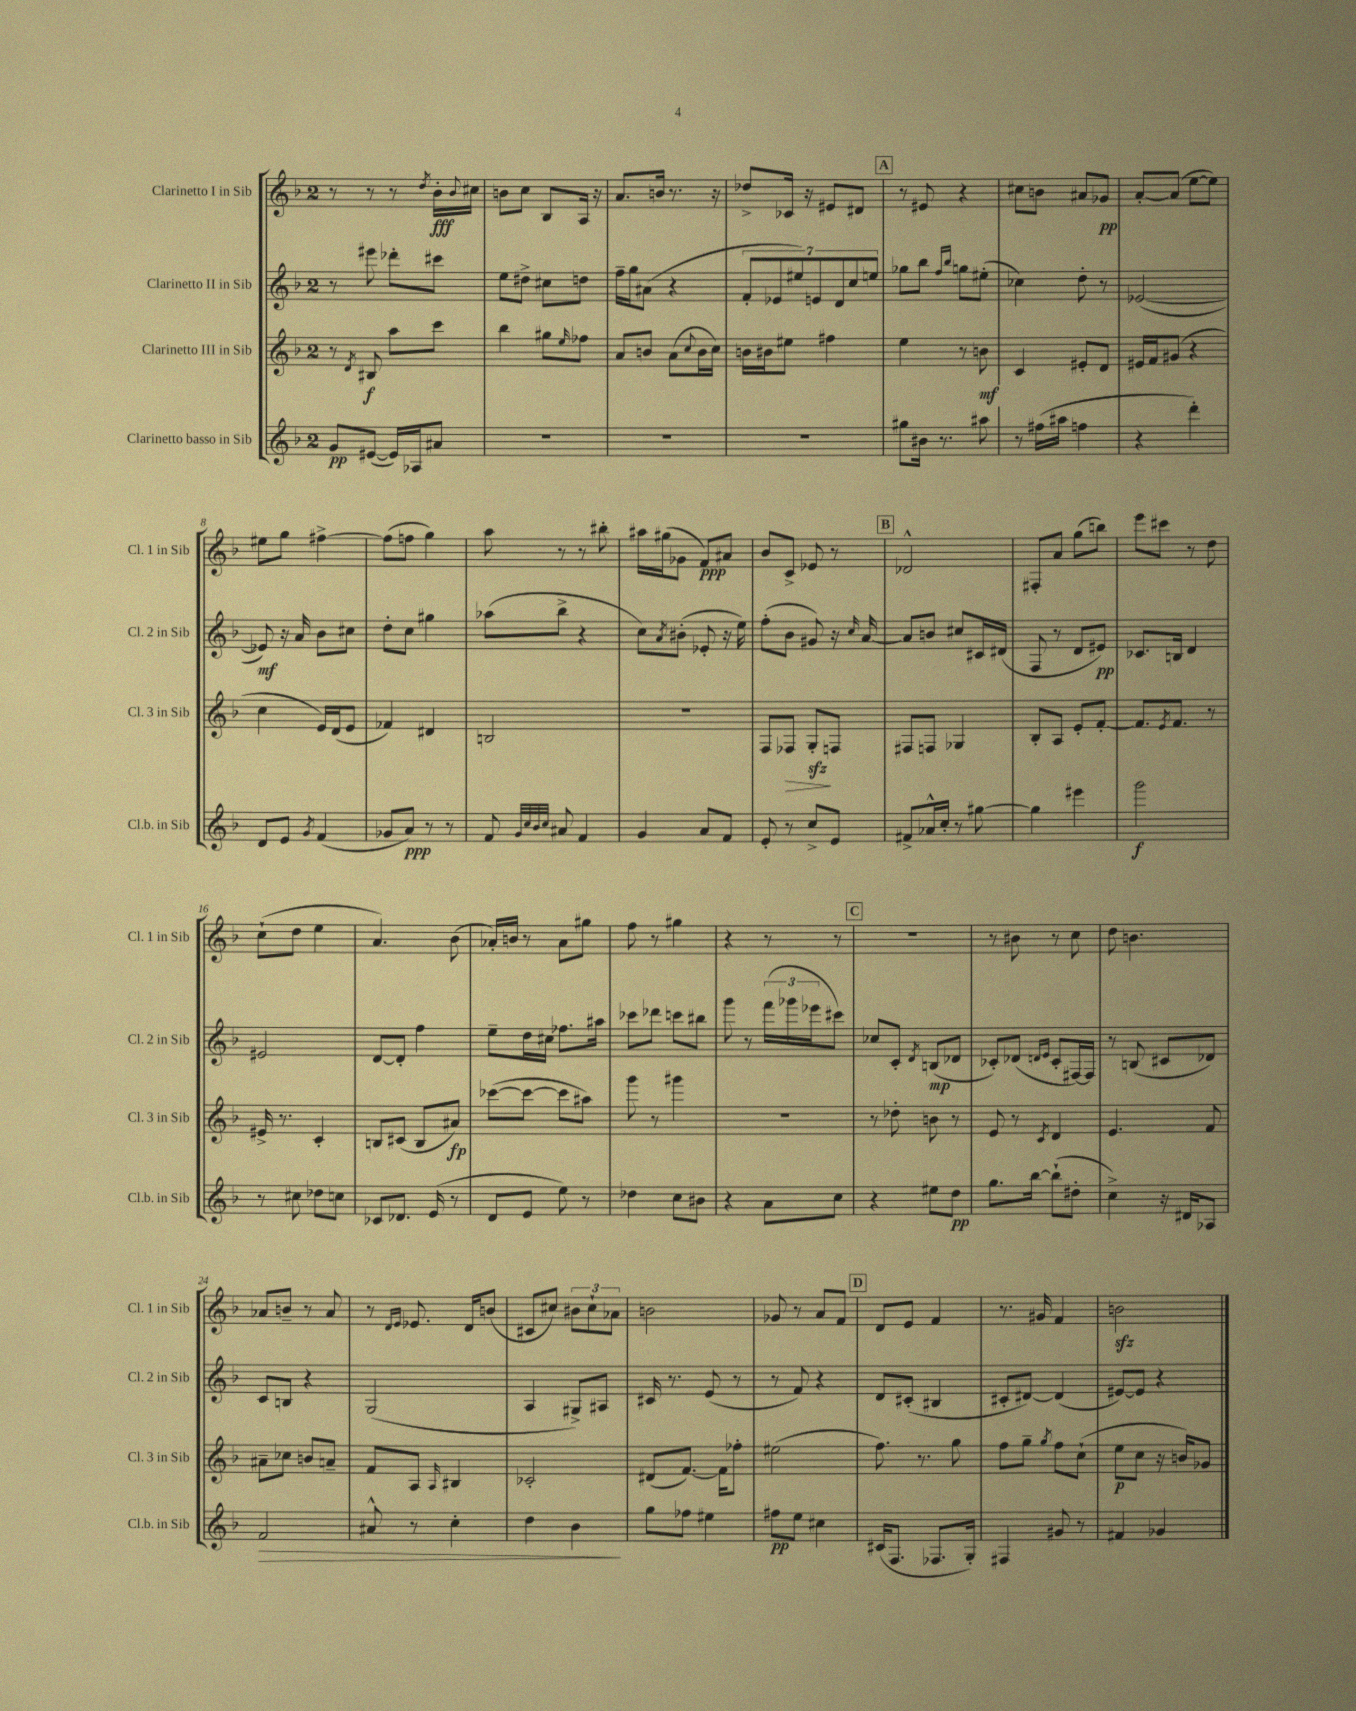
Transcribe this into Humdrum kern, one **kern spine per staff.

**kern	**dynam	**kern	**dynam	**kern	**dynam	**kern	**dynam
*part4	*part4	*part3	*part3	*part2	*part2	*part1	*part1
*staff4	*staff4	*staff3	*staff3	*staff2	*staff2	*staff1	*staff1
*I"Clarinetto basso in Sib	*	*I"Clarinetto III in Sib	*	*I"Clarinetto II in Sib	*	*I"Clarinetto I in Sib	*
*I'Cl.b. in Sib	*	*I'Cl. 3 in Sib	*	*I'Cl. 2 in Sib	*	*I'Cl. 1 in Sib	*
*clefG2	*	*clefG2	*	*clefG2	*	*clefG2	*
*k[b-]	*	*k[b-]	*	*k[b-]	*	*k[b-]	*
*M2/4	*	*M2/4	*	*M2/4	*	*M2/4	*
=1	=1	=1	=1	=1	=1	=1	=1
8g/L	pp	8r	.	8r	.	8r	.
.	.	8qd/	.	.	.	.	.
([8e#X/J	.	8B#X/	f	8eee#X\	.	8r	.
16e#/LL])	.	8aa\L	.	8ddd-X'\L	.	8r	.
16A-X/J	.	.	.	.	.	.	.
.	.	.	.	.	.	8qdd/	.
8a#X/J	.	8ccc\J	.	8ccc#X\J	.	16b-'\LL	fff
.	.	.	.	.	.	8qqb-/	.
.	.	.	.	.	.	16cc#X\JJ	.
=2	=2	=2	=2	=2	=2	=2	=2
2r	.	4bb-\	.	8ee\L	.	8bn\L	.
.	.	.	.	8dd#X^\J	.	8cc\J	.
.	.	8gg#X\L	.	8cc#X\L	.	8B-/L	.
.	.	16qqee/	.	.	.	.	.
.	.	8ff-X\J	.	8ddn\J	.	16A/Jk	.
.	.	.	.	.	.	16r	.
=3	=3	=3	=3	=3	=3	=3	=3
2r	.	8a/L	.	16ff~\LL	.	8.a/L	.
.	.	.	.	16gg\J	.	.	.
.	.	8bn/J	.	(8a#X\J	.	.	.
.	.	.	.	.	.	16bn/Jk	.
.	.	(8a\L	.	4r	.	8.r	.
.	.	8qqcc/	.	.	.	.	.
.	.	16b\L	.	.	.	.	.
.	.	16cc\JJ)	.	.	.	16r	.
=4	=4	=4	=4	=4	=4	=4	=4
2r	.	16bn\LL	.	14f'/L	.	8dd-X^/L	.
.	.	16b#X\J	.	.	.	.	.
.	.	.	.	14e-X/	.	.	.
.	.	8ee#X\J	.	.	.	16c-X/Jk	.
.	.	.	.	14ee#X/)	.	.	.
.	.	.	.	.	.	16r	.
.	.	.	.	14en/	.	.	.
.	.	4ff#X\	.	.	.	8e#X/L	.
.	.	.	.	14d/	.	.	.
.	.	.	.	14cc/	.	.	.
.	.	.	.	.	.	8d#X/J	.
.	.	.	.	14een/J	.	.	.
!!LO:REH:place=s1:t=A
=5	=5	=5	=5	=5	=5	=5	=5
8gg#X\L	.	4ee\	.	8gg-X\L	.	8r	.
16b#X\Jk	.	.	.	8bb-\J	.	8e#X/	.
8.r	.	.	.	.	.	.	.
.	.	.	.	16qqff/LL	.	.	.
.	.	.	.	16qqbb-/JJ	.	.	.
.	.	8r	.	8ggn\L	.	4r	.
8aa#X\	.	8bn\	mf	(8ee#X'\J	.	.	.
=6	=6	=6	=6	=6	=6	=6	=6
8r	.	4c/	.	4cc-X\)	.	8cc#X\L	.
(16ff#X\LL	.	.	.	.	.	8bn\J	.
16aa#X\JJ	.	.	.	.	.	.	.
4ffn\	.	8e#X'/L	.	8dd'\	.	8a#X/L	.
.	.	8d/J	.	8r	.	8g-X/J	pp
=7	=7	=7	=7	=7	=7	=7	=7
4r	.	16e#X/LL	.	([2e-X/	.	[8a'/L	.
.	.	16f/J	.	.	.	.	.
.	.	(8g#X/J	.	.	.	(8a/J]	.
4ddd'\)	.	4r	.	.	.	[8ee\L	.
.	.	.	.	.	.	8ee\J])	.
!!LO:LB:g=z
=8	=8	=8	=8	=8	=8	=8	=8
8d/L	.	4cc\	.	8e-X/])	mf	8ee#X\L	.
8e/J	.	.	.	16r	.	8gg\J	.
.	.	.	.	16a/	.	.	.
8qg/	.	.	.	.	.	.	.
(4f/	.	16e/LL)	.	8b-\L	.	[4ff#X^\	.
.	.	(16d/J	.	.	.	.	.
.	.	8e/J	.	8cc#X\J	.	.	.
=9	=9	=9	=9	=9	=9	=9	=9
8g-X/L	.	4f-X/)	.	8dd'\L	.	(8ff#\L]	.
8a/J)	ppp	.	.	8cc\J	.	8ffn\J	.
8r	.	4d#X/	.	4gg#X\	.	4gg\)	.
8r	.	.	.	.	.	.	.
=10	=10	=10	=10	=10	=10	=10	=10
8f/	.	2Bn/	.	(8aa-X\L	.	8aa\	.
32qqg/LLL	.	.	.	.	.	.	.
32qqcc/	.	.	.	.	.	.	.
32qqb-/	.	.	.	.	.	.	.
32qqcc/JJJ	.	.	.	.	.	.	.
8a#X/	.	.	.	8bb-^\J	.	8r	.
4f/	.	.	.	4r	.	8r	.
.	.	.	.	.	.	8bb#X'\	.
=11	=11	=11	=11	=11	=11	=11	=11
4g/	.	2r	.	8cc\L)	.	16aa#X\LL	.
.	.	.	.	.	.	(16gg#X\J	.
.	.	.	.	8qa/	.	.	.
.	.	.	.	(8b#X'\J	.	8g-X\J	.
8a/L	.	.	.	8e-X'/	.	8f/L)	ppp
8f/J	.	.	.	16r	.	8a#X/J	.
.	.	.	.	16ee\)	.	.	.
=12	=12	=12	=12	=12	=12	=12	=12
8e'/	.	8F/L	.	(8ff'\L	.	8b-/L	.
!	!	!	!LO:HP:b	!	!	!	!
8r	.	8F-X/J	>	8b-\J	.	8c^/J	.
8cc^/L	.	8Gzz'/L	.	8g#X/)	.	8e-X/	.
8e/J	.	8Fn/J	]	16r	.	8r	.
.	.	.	.	16qqcc/	.	.	.
.	.	.	.	[16a/	.	.	.
!!LO:REH:place=s1:t=B
=13	=13	=13	=13	=13	=13	=13	=13
8f#X^/L	.	8F#X/L	.	8a/L]	.	2d-X^^/	.
16a-X^^/L	.	8Fn/J	.	8bn/J	.	.	.
16cc'/JJ	.	.	.	.	.	.	.
8r	.	4G-X/	.	8cc#X/L	.	.	.
[8gg#X\	.	.	.	16c#X/L	.	.	.
.	.	.	.	(16d#X/JJ	.	.	.
=14	=14	=14	=14	=14	=14	=14	=14
4gg#\]	.	8B-'/L	.	8F/	.	8F#X'/L	.
.	.	8A/J	.	8r	.	8a/J	.
4eee#X\	.	8e'/L	.	8d/L	.	(8gg\L	.
.	.	[8f'/J	.	8e#X/J)	pp	8bbn\J)	.
=15	=15	=15	=15	=15	=15	=15	=15
2ggg\	f	8.f/L]	.	8.c-X/L	.	8eee\L	.
.	.	.	.	.	.	8ccc#X\J	.
.	.	8qe/	.	.	.	.	.
.	.	8.f/J	.	16Bn/Jk	.	.	.
.	.	.	.	4d/	.	8r	.
.	.	8r	.	.	.	8dd\	.
!!LO:LB:g=z
=16	=16	=16	=16	=16	=16	=16	=16
8r	.	16e#X^/	.	2e#X/	.	(8cc`\L	.
.	.	8.r	.	.	.	.	.
8cc#X\	.	.	.	.	.	8dd\J	.
8dd-X\L	.	4c'/	.	.	.	4ee\	.
8ccn\J	.	.	.	.	.	.	.
=17	=17	=17	=17	=17	=17	=17	=17
8c-X/L	.	8Bn/L	.	[8d/L	.	4.a/)	.
8.d-X/J	.	(8c#X/J	.	8d'/J]	.	.	.
.	.	8B/L	.	4ff\	.	.	.
(16e/	.	.	.	.	.	.	.
8r	.	8a#X/J)	fp	.	.	(8b-\	.
=18	=18	=18	=18	=18	=18	=18	=18
8d/L	.	([8ccc-X\L	.	8ee~\L	.	16a-X'/LL)	.
.	.	.	.	.	.	16bn/JJ	.
8e/J	.	8ccc-\J_	.	16dd\L	.	8r	.
.	.	.	.	16cc#X\JJ	.	.	.
8ee\)	.	8ccc-\L]	.	8.ff-X\L	.	8a-\L	.
8r	.	8aa#X\J)	.	.	.	8gg#X\J	.
.	.	.	.	16aa#X\Jk	.	.	.
=19	=19	=19	=19	=19	=19	=19	=19
4dd-X\	.	8ggg\	.	8ccc-X\L	.	8ff\	.
.	.	8r	.	8ddd-X\J	.	8r	.
8cc\L	.	4ggg#X\	.	8cccn\L	.	4gg#X\	.
8b#X\J	.	.	.	8bb#X\J	.	.	.
=20	=20	=20	=20	=20	=20	=20	=20
4r	.	2r	.	8ggg\	.	4r	.
.	.	.	.	8r	.	.	.
8a\L	.	.	.	(24fff\LL	.	8r	.
.	.	.	.	24ggg-X\	.	.	.
.	.	.	.	24eee-X\J	.	.	.
8cc\J	.	.	.	8ccc#X\J)	.	8r	.
!!LO:REH:place=s1:t=C
=21	=21	=21	=21	=21	=21	=21	=21
4r	.	8r	.	8cc-X/L	.	2r	.
.	.	8dd-X'\	.	8c'/J	.	.	.
.	.	.	.	8qd/	.	.	.
8ee#X\L	.	8bn\	.	(8Bn/L	mp	.	.
8dd\J	pp	8r	.	8d-X/J	.	.	.
=22	=22	=22	=22	=22	=22	=22	=22
8.gg\L	.	8e/	.	8c-X'/L)	.	8r	.
.	.	8r	.	(8d-X/J	.	8b#X\	.
[16bb-\Jk	.	.	.	.	.	.	.
.	.	.	.	16qqdn/LL	.	.	.
.	.	8qc/	.	16qqe/JJ	.	.	.
(8bb-`\L]	.	4d/	.	8c-'/L	.	8r	.
8dd#X'\J	.	.	.	[16F#X/L)	.	8cc\	.
.	.	.	.	16F#/JJ]	.	.	.
=23	=23	=23	=23	=23	=23	=23	=23
4cc^\)	.	4.e/	.	8r	.	8dd\	.
.	.	.	.	(8Bn/	.	4.bn\	.
16r	.	.	.	8c#X/L	.	.	.
16d#X/KL	.	.	.	.	.	.	.
8A-X/J	.	8f/	.	8d-X/J)	.	.	.
!!LO:LB:g=z
=24	=24	=24	=24	=24	=24	=24	=24
!	!LO:HP:b	!	!	!	!	!	!
2f/	>	8a#X~\L	.	8c/L	.	8a-X/L	.
.	.	8cc-X\J	.	8Bn/J	.	8bn~/J	.
.	.	8bn/L	.	4r	.	8r	.
.	.	8an~/J	.	.	.	8a-/	.
=25	=25	=25	=25	=25	=25	=25	=25
8a#X^^/	.	8f/L	.	(2G/	.	8r	.
.	.	.	.	.	.	16qqd/LL	.
.	.	.	.	.	.	16qqe/JJ	.
8r	.	8A/J	.	.	.	8.e-X/	.
.	.	16qqA/	.	.	.	.	.
4cc'\	.	4B#X/	.	.	.	.	.
.	.	.	.	.	.	16d/KL	.
.	.	.	.	.	.	(8bn/J	.
=26	=26	=26	=26	=26	=26	=26	=26
4dd\	.	2c-X'/	.	4A/	.	8c#X/L	.
.	.	.	.	.	.	8cc#X/J)	.
4b-\	.	.	.	8G#X^/L)	.	12b#X\L	.
.	.	.	.	.	.	12cc#`\	.
.	.	.	.	8A#X/J	.	.	.
.	.	.	.	.	.	12a-X\J	.
.	]	.	.	.	.	.	.
=27	=27	=27	=27	=27	=27	=27	=27
8gg\L	.	(8d#X/L	.	16c#X/	.	2bn\	.
.	.	.	.	8.r	.	.	.
8ff-X\J	.	[8.f/J)	.	.	.	.	.
4ee#X\	.	.	.	(8e/	.	.	.
.	.	16f\KL]	.	.	.	.	.
.	.	8ff-X'\J	.	8r	.	.	.
=28	=28	=28	=28	=28	=28	=28	=28
8ff#X\L	pp	(2ee#X\	.	8r	.	8g-X/	.
8ee\J	.	.	.	8f/)	.	8r	.
4cc#X\	.	.	.	4r	.	8a/L	.
.	.	.	.	.	.	8f/J	.
!!LO:REH:place=s1:t=D
=29	=29	=29	=29	=29	=29	=29	=29
(16c#X/KL	.	8.ff\)	.	8d/L	.	8d/L	.
8.F/J	.	.	.	.	.	.	.
.	.	.	.	(8c#X'/J	.	8e/J	.
.	.	8.r	.	.	.	.	.
8.F-X/L	.	.	.	4B#X/	.	4f/	.
.	.	8gg\	.	.	.	.	.
16G'/Jk)	.	.	.	.	.	.	.
=30	=30	=30	=30	=30	=30	=30	=30
4F#X/	.	8ff\L	.	8c#X'/L	.	8.r	.
.	.	8gg~\J	.	[8d#X/J)	.	.	.
.	.	.	.	.	.	16g#X/	.
.	.	8qgg/	.	.	.	.	.
8g#X/	.	8ff\L	.	(4d#/]	.	4f/	.
8r	.	(8cc`\J	.	.	.	.	.
=31	=31	=31	=31	=31	=31	=31	=31
4f#X/	.	8ee\L	p	[8e#X/L)	.	2bnzz\	.
.	.	8cc\J	.	8e#/J]	.	.	.
4g-X/	.	16r	.	4r	.	.	.
.	.	16bn/KL)	.	.	.	.	.
.	.	8g-X/J	.	.	.	.	.
==	==	==	==	==	==	==	==
*-	*-	*-	*-	*-	*-	*-	*-
